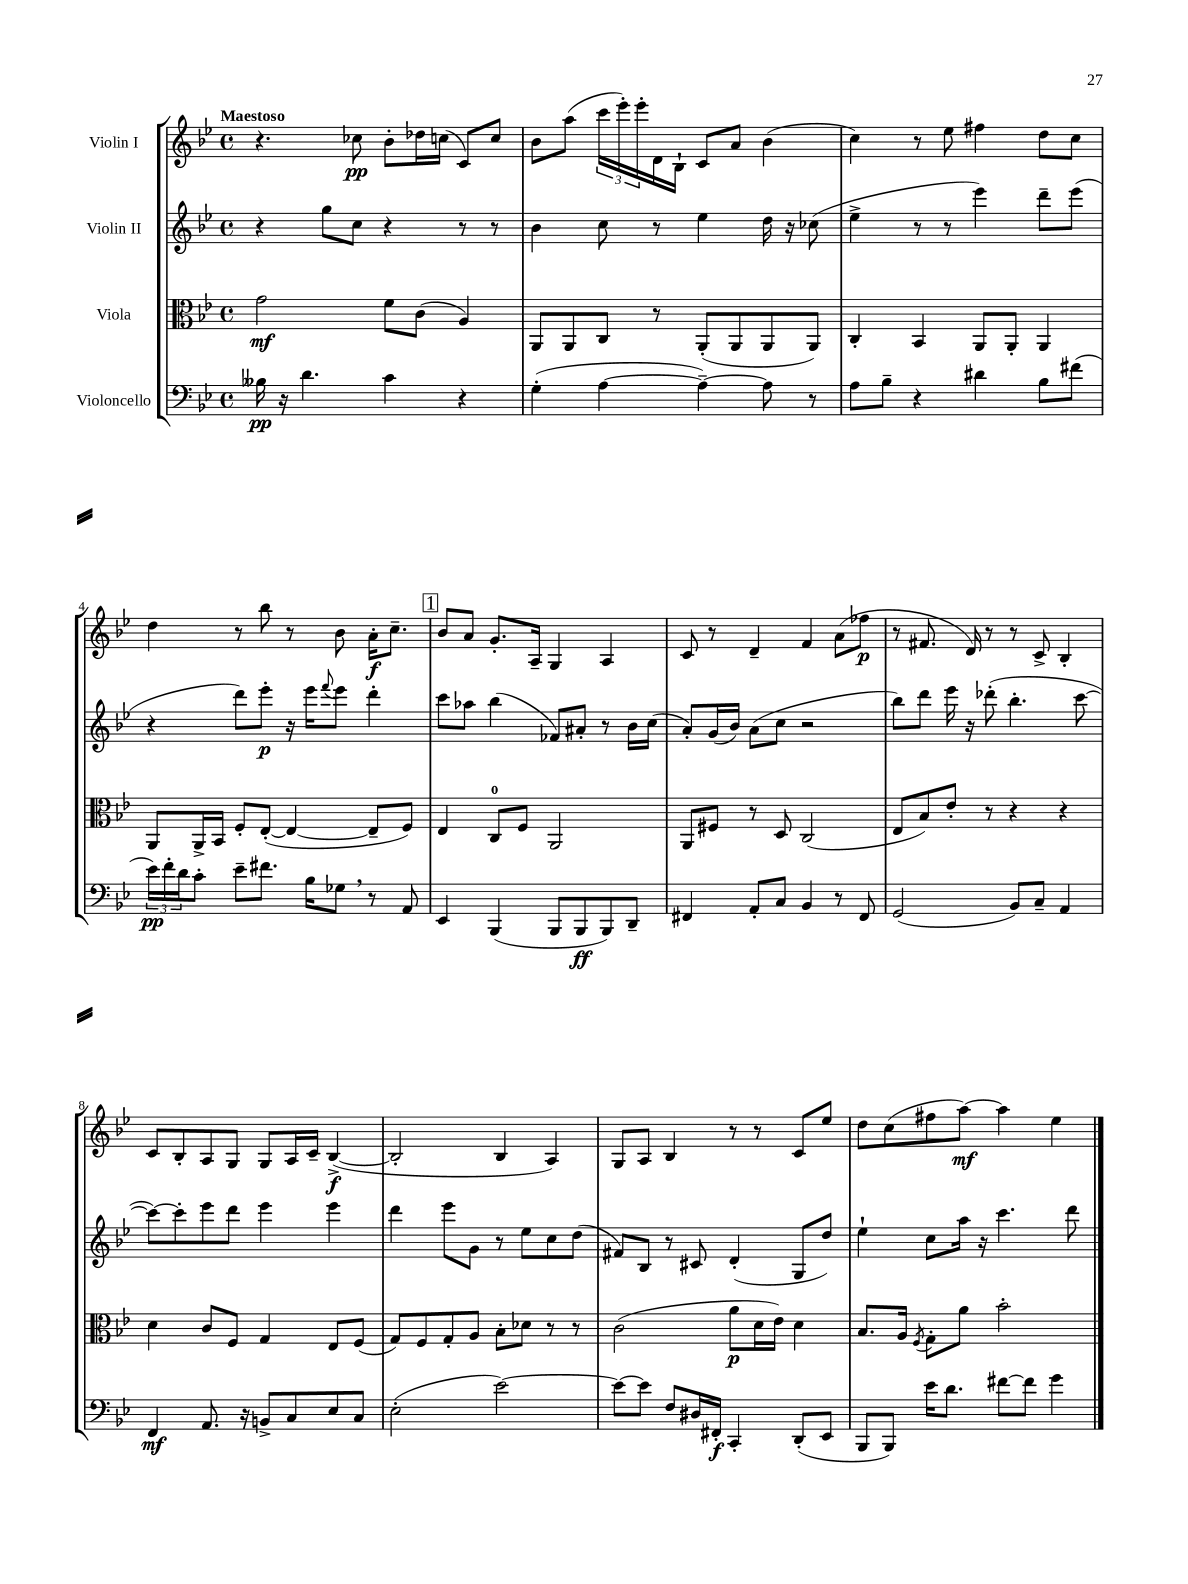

**kern	**kern	**kern	**kern
*staff4	*staff3	*staff2	*staff1
*clefF4	*clefC3	*clefG2	*clefG2
*k[b-e-]	*k[b-e-]	*k[b-e-]	*k[b-e-]
*M4/4	*M4/4	*M4/4	*M4/4
*met(c)	*met(c)	*met(c)	*met(c)
16B--	2g	4r	4.r
16r	.	.	.
4.d	.	.	.
.	.	8gg	.
.	.	8cc	8cc-
4c	8f	4r	8b-'
.	(8c	.	16dd-
.	.	.	(16cc
4r	4A)	8r	8c)
.	.	8r	8cc
=	=	=	=
(4G'	8AA	4b-	8b-
.	8AA	.	(8aa
[4A	8C	8cc	24ccc
.	.	.	24eee-')
.	.	.	24eee-'
.	8r	8r	16d
.	.	.	16B-`
4A~_)	(8AA'	4ee-	8c
.	8AA	.	8a
8A]	8AA	16dd	(4b-
.	.	16r	.
8r	8AA)	(8cc-	.
=	=	=	=
8A	4C'	4ee-^	4cc)
8B-~	.	.	.
4r	4BB-	8r	8r
.	.	8r	8ee-
4d#	8AA	4eee-)	4ff#
.	8AA'	.	.
8B-	4AA	8ddd~	8dd
(8f#	.	(8eee-	8cc
=	=	=	=
24e-)	8AA	4r	4dd
24f'	.	.	.
24d	.	.	.
8c'	16AA^	.	.
.	16BB-	.	.
8e-~	8F'	8ddd)	8r
8.f#	([8E-'	8eee-'	8bb-
.	4E-_	16r	8r
16B-	.	16eee-	.
.	.	8qqfff	.
8G-	.	8eee-	8b-
8r	8E-~]	4ddd'	16a'
.	.	.	8.cc~
8AA	8F)	.	.
=	=	=	=
4EE-	4E-	8ccc	8b-
.	.	8aa-	8a
(4BBB-	8C	(4bb-	8.g'
.	8F	.	.
.	.	.	16A~
8BBB-	2AA	8f-)	4G
8BBB-	.	8a#'	.
8BBB-)	.	8r	4A
8DD~	.	16b-	.
.	.	(16cc	.
=	=	=	=
4FF#	8AA	8a')	8c
.	8F#	(16g	8r
.	.	16b-)	.
8AA'	8r	(8a	4d~
8C	8D	8cc	.
4BB-	(2C	2r	4f
8r	.	.	(8a
8FF#	.	.	8ff-
=	=	=	=
(2GG	8E-	8bb-)	8r
.	8B-)	8ddd	8.f#
.	8e-'	16eee-	.
.	.	16r	16d)
.	8r	(8ddd-'	8r
8BB-)	4r	4.bb-'	8r
8C~	.	.	8c^
4AA	4r	.	4B-'
.	.	[8ccc	.
=	=	=	=
4FF	4d	8ccc_)	8c
.	.	8ccc']	8B-'
8.AA	8c	8eee-	8A
.	8F	8ddd	8G
16r	.	.	.
8BB^	4G	4eee-	8G
8C	.	.	16A
.	.	.	16c~
8E-	8E-	4eee-	([4B-^
8C	(8F	.	.
=	=	=	=
(2E-'	8G)	4ddd	2B-']
.	8F	.	.
.	8G'	8eee-	.
.	8A	8g	.
[2e-)	8B-'	8r	4B-
.	8d-	8ee-	.
.	8r	8cc	4A)
.	8r	(8dd	.
=	=	=	=
8e-_	(2c	8f#)	8G
8e-]	.	8B-	8A
8F	.	8r	4B-
16D#	.	8c#	.
16FF#'	.	.	.
4CC'	8a	(4d'	8r
.	16d	.	8r
.	16e-)	.	.
(8DD'	4d	8G	8c
8EE-	.	8dd)	8ee-
=	=	=	=
8BBB-	8.B-	4ee-`	8dd
8BBB-)	.	.	(8cc
.	16A	.	.
.	8qF	.	.
16e-	8G'	8cc	8ff#
8.d	.	.	.
.	8a	16aa	[8aa)
.	.	16r	.
[8f#	2b-'	4.ccc	4aa]
8f#]	.	.	.
4g	.	.	4ee-
.	.	8ddd	.
==	==	==	==
*-	*-	*-	*-
